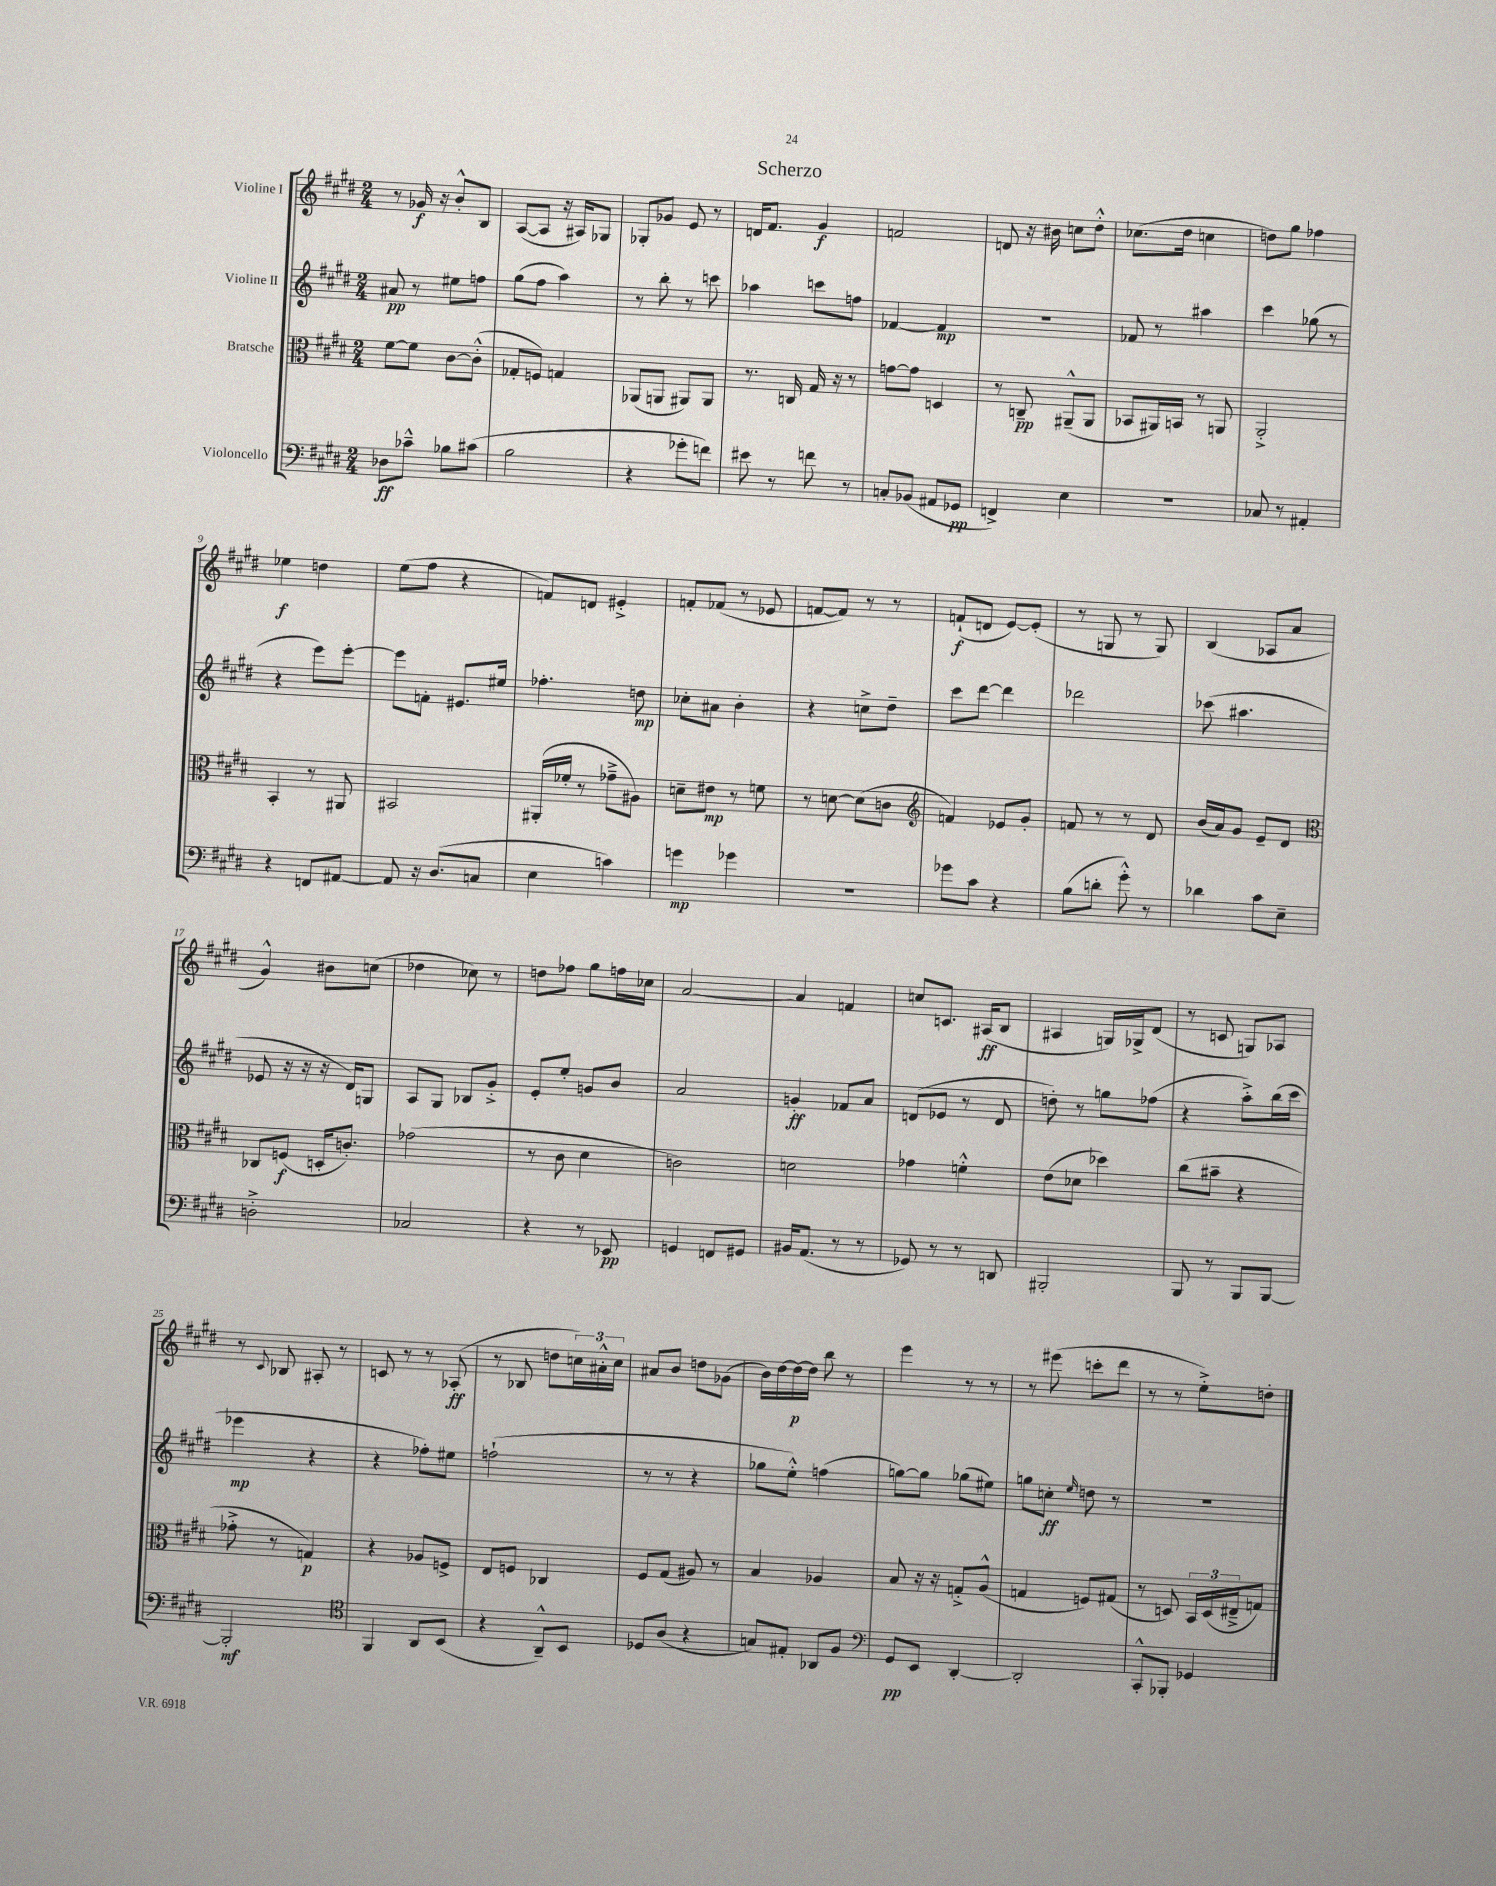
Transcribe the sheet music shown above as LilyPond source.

\header { title = "Scherzo" }
<<
\new StaffGroup <<
\new Staff = "s0" \with { instrumentName = "Violine I" } {
    \clef treble \key e \major \numericTimeSignature \time 2/4
    r8 ges'16\f r16 b'8-.-^ b8 |
    a8~( a8 r16 ais16) ges8 |
    ges8-. ges'8 e'8 r8 |
    d'16 fis'8. gis'4\f |
    f'2 |
    d'8 r16 bis'16 c''8 dis''8-.-^ |
    ces''8.( dis''16 c''4 |
    d''8) gis''8 fes''4 |
    ees''4\f d''4 |
    e''8( fis''8 r4 |
    f'8) d'8 eis'4-.-> |
    f'8-. fes'8( r8 ees'8 |
    f'8~ f'8) r8 r8 |
    f'8-!\f( d'8 e'8~) e'8-.( |
    r8 g8 r8 g8) |
    b4( aes8 a'8 |
    gis'4-^) bis'8 c''8( |
    des''4 ces''8) r8 |
    d''8 fes''8 gis''8 f''16 ces''16 |
    a'2~ |
    a'4 f'4 |
    c''8 c'8. ais16\ff( b8 |
    ais4 g16) ges16-> dis'8( |
    r8 c'8 g8) aes8 |
    r8 \appoggiatura { cis'8 } bes8 ais8-. r8 |
    c'8 r8 r8 aes8-.\ff( |
    r8 bes8 d''8 \tuplet 3/2 { c''16) ais'16-.-^ c''16 } |
    ais'8 b'8 d''8 ges'8( |
    b'16) dis''16~ dis''16~\p dis''16 b''8 r8 |
    e'''4 r8 r8 |
    r8 eis'''8( c'''8-. dis'''8 |
    r8 r8 e''8-.->) d''8-. \bar "|." |
}
\new Staff = "s1" \with { instrumentName = "Violine II" } {
    \clef treble \key e \major \numericTimeSignature \time 2/4
    ais'8\pp r8 eis''8 f''8 |
    gis''8( fis''8 a''4) |
    r8 b''8-. r8 c'''8 |
    aes''4 c'''8 f''8 |
    fes'4~ fes'4\mp |
    R2 |
    fes'8 r8 ais''4 |
    cis'''4 ges''8( r8 |
    r4 e'''8) e'''8~-. |
    e'''8 f'8-. eis'8. eis''16 |
    fes''4.-. d''8\mp |
    ces''8-. ais'8 b'4-. |
    r4 c''8-> dis''8-- |
    cis'''8 dis'''8~ dis'''4 |
    des'''2 |
    ces'''8( ais''4. |
    ees'8 r16 r16 r16 dis'16) g8 |
    a8 gis8 bes8 gis'8-.-> |
    e'8-. e''8-. g'8 b'8 |
    a'2 |
    g'4-.\ff fes'8 a'8 |
    d'8( ees'8 r8 d'8 |
    d''8-.) r8 g''8 fes''8( |
    r4 a''8-.->) b''16( cis'''16 |
    ees'''4\mp r4 |
    r4 fes''8-.) eis''8 |
    f''2-!( |
    r8 r8 r4 |
    ges''8 e''8-.-^) f''4( |
    g''8~) g''8 ges''8( eis''8) |
    g''8 c''8-.\ff \grace { e''16 } d''8 r8 |
    R2 \bar "|." |
}
\new Staff = "s2" \with { instrumentName = "Bratsche" } {
    \clef alto \key e \major \numericTimeSignature \time 2/4
    fis'8~ fis'8 cis'8~ cis'8-.-^( |
    ges8-. f8) g4 |
    aes,8( a,8 ais,8) ais,8 |
    r8. c16 gis16 r16 r8 |
    g'8~ g'8 d4 |
    r8 c8--\pp ais,8---^( ais,8 |
    bes,8 ais,16) b,16 r8 a,8 |
    a,2-.-> |
    b,4-. r8 ais,8 |
    bis,2 |
    ais,16-.( fes'16-. r8 ges'8---> ais8) |
    d'8-- eis'8\mp r8 f'8 |
    r8 d'8~ d'8( c'8 |
    \clef treble f'4) ees'8 gis'8-. |
    f'8 r8 r8 dis'8 |
    b'16( a'16) gis'8 e'8-- dis'8 |
    \clef alto ces8 f8\f( d16-. c'8.-.) |
    ges'2( |
    r8 cis'8 dis'4 |
    c'2) |
    d'2 |
    ges'4 f'4-.-^ |
    e'8( des'8 des''4) |
    cis''8( bis'8-- r4 |
    ges'8-.-> r8 g4\p) |
    r4 aes8 f8-> |
    e8 f8 ces4 |
    fis8 gis8( ais8) r8 |
    b4 aes4 |
    b8 r16 r16 g8-.-> a8-^( |
    g4 f8) gis8( |
    r8 d8) \tuplet 3/2 { b,16 d16( eis16---> } g8) \bar "|." |
}
\new Staff = "s3" \with { instrumentName = "Violoncello" } {
    \clef bass \key e \major \numericTimeSignature \time 2/4
    des8\ff ces'8---^ bes8 cis'8( |
    b2 |
    r4 ges'8-. f'8) |
    eis'8 r8 f'8 r8 |
    c8-. bes,8( ais,8 ges,8\pp |
    f,4->) e4 |
    r2 |
    ces8 r8 ais,4-. |
    r4 f,8 ais,8~ |
    ais,8 r16 dis8.( c8 |
    e4 c'4) |
    g'4\mp ges'4 |
    r2 |
    ges'8 cis'8 r4 |
    b8( d'8-. gis'8-.-^) r8 |
    des'4 cis'8 e8-- |
    d2-.-> |
    ces2 |
    r4 r8 ees,8\pp |
    g,4 f,8 gis,8 |
    bis,16 a,8.( r8 r8 |
    ges,8) r8 r8 d,8 |
    bis,,2-. |
    b,,8 r8 b,,8 b,,8~ |
    b,,2-.\mf |
    \clef tenor fis,4 a,8 b,8( |
    r4 a,8---^) b,8 |
    des8 a8( r4 |
    g8) eis8-. aes,8 fis8 |
    \clef bass gis,8\pp e,8 dis,4~-. |
    dis,2-. |
    cis,8-.-^ bes,,8-. ges,4 \bar "|." |
}
>>
>>
